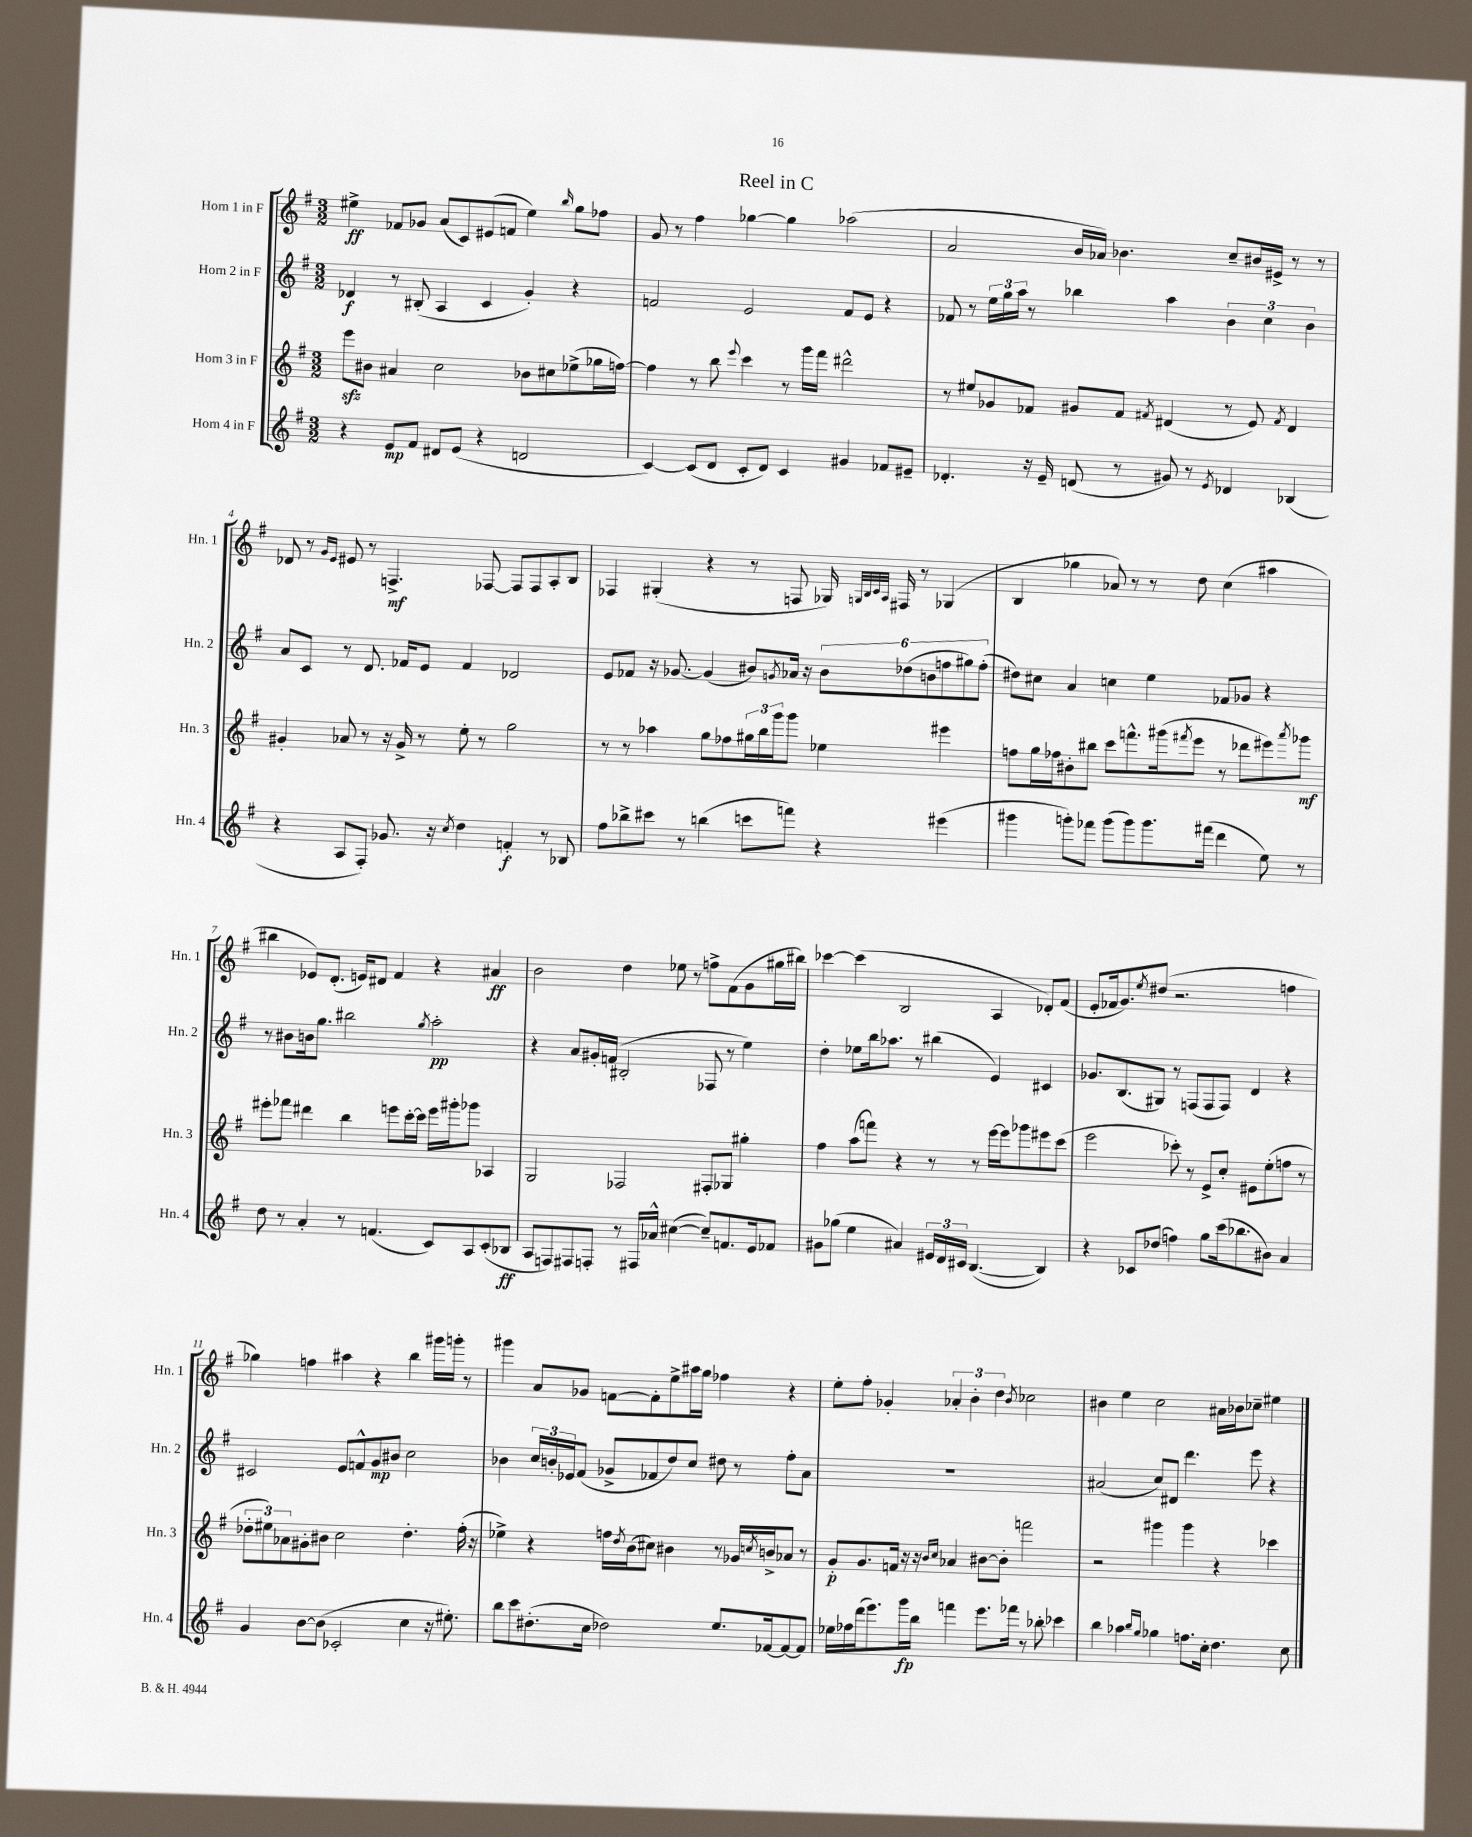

**kern	**dynam	**kern	**dynam	**kern	**dynam	**kern	**dynam
*part4	*part4	*part3	*part3	*part2	*part2	*part1	*part1
*staff4	*staff4	*staff3	*staff3	*staff2	*staff2	*staff1	*staff1
*I"Horn 4 in F	*	*I"Horn 3 in F	*	*I"Horn 2 in F	*	*I"Horn 1 in F	*
*I'Hn. 4	*	*I'Hn. 3	*	*I'Hn. 2	*	*I'Hn. 1	*
*clefG2	*	*clefG2	*	*clefG2	*	*clefG2	*
*k[f#]	*	*k[f#]	*	*k[f#]	*	*k[f#]	*
*M3/2	*	*M3/2	*	*M3/2	*	*M3/2	*
=1	=1	=1	=1	=1	=1	=1	=1
4r	.	8eeezz\L	.	4d-X/	f	4ee#X^\	ff
.	.	8b#X\J	.	.	.	.	.
8e/L	mp	4a#X/	.	8r	.	8f-X/L	.
8f#/J	.	.	.	(8B#X'/	.	8g-X/J	.
8d#X/L	.	2cc\	.	4A/	.	(8a/L	.
(8e/J	.	.	.	.	.	8c/)	.
4r	.	.	.	4c/	.	(8e#X/	.
.	.	.	.	.	.	8fn/J	.
2dn/	.	8b-X\L	.	4g'/)	.	4ee#\)	.
.	.	8cc#X\	.	.	.	.	.
.	.	.	.	.	.	16qqbb/	.
.	.	(8ee-X^\	.	4r	.	8gg\L	.
.	.	16gg-X\L	.	.	.	8ff-X\J	.
.	.	[16ffn\JJ)	.	.	.	.	.
=2	=2	=2	=2	=2	=2	=2	=2
[4c/)	.	4ff\]	.	2fn/	.	8g/	.
.	.	.	.	.	.	8r	.
(8c/L]	.	8r	.	.	.	4ff#\	.
8d/J	.	8bb\	.	.	.	.	.
.	.	8qqeee/	.	.	.	.	.
8c'/L	.	4ccc\	.	2e/	.	[4gg-X\	.
8d/J)	.	.	.	.	.	.	.
4c/	.	8r	.	.	.	4gg-\]	.
.	.	16ggg\LL	.	.	.	.	.
.	.	16fff#\JJ	.	.	.	.	.
4g#X/	.	2ddd#X^^\	.	8f/L	.	(2aa-X\	.
.	.	.	.	8e/J	.	.	.
8f-X/L	.	.	.	4r	.	.	.
8e#X~/J	.	.	.	.	.	.	.
=3	=3	=3	=3	=3	=3	=3	=3
4.d-X'/	.	8r	.	8f-X/	.	2a/	.
.	.	8ee#X/L	.	8r	.	.	.
.	.	8g-X/	.	24ee\LL	.	.	.
.	.	.	.	24gg\	.	.	.
.	.	.	.	24aa\JJ	.	.	.
16r	.	8f-X/J	.	8r	.	.	.
16e~/	.	.	.	.	.	.	.
(8dn/	.	8g#X/L	.	4bb-X\	.	16b/LL	.
.	.	.	.	.	.	16a-X/JJ)	.
8r	.	8f-/J	.	.	.	4.b-X\	.
.	.	8qf#X/	.	.	.	.	.
8g#X/)	.	(4d#X/	.	4aa\	.	.	.
8r	.	.	.	.	.	.	.
8qe/	.	.	.	.	.	.	.
4d-X/	.	8r	.	6b\	.	8cc~/L	.
.	.	8e/)	.	.	.	16b#X/L	.
.	.	.	.	6cc\	.	.	.
.	.	.	.	.	.	16e#X^/JJ	.
.	.	8qf#/	.	.	.	.	.
(4B-X/	.	4d#/	.	.	.	8r	.
.	.	.	.	6b\	.	.	.
.	.	.	.	.	.	8r	.
!!LO:LB:g=z
=4	=4	=4	=4	=4	=4	=4	=4
4r	.	4g#X'/	.	8a/L	.	8d-X/	.
.	.	.	.	8c/J	.	8r	.
.	.	.	.	.	.	16qqg/LL	.
.	.	.	.	.	.	16qqe/JJ	.
8A/L	.	8a-X/	.	8r	.	8e#X/	.
8F#'/J)	.	8r	.	8.d/	.	8r	.
8.g-X/	.	16r	.	.	.	4.Fn^/	mf
.	.	16g#^/	.	16f-X/KL	.	.	.
.	.	8r	.	8e/J	.	.	.
16r	.	.	.	.	.	.	.
8qcc/	.	.	.	.	.	.	.
4dd\	.	8ee'\	.	4f-/	.	.	.
.	.	8r	.	.	.	[8F-X/	.
4fn'/	f	2gg\	.	2d-X/	.	8F-/L]	.
.	.	.	.	.	.	8F-/	.
8r	.	.	.	.	.	8A'/	.
8B-X/	.	.	.	.	.	8B/J	.
=5	=5	=5	=5	=5	=5	=5	=5
8ff#\L	.	8r	.	8e/L	.	4F-X/	.
8bb-X^\	.	8r	.	8f-X/J	.	.	.
8ccc#X\J	.	4aa-X\	.	16r	.	(4G#X'/	.
.	.	.	.	[8.g-X/	.	.	.
8r	.	.	.	.	.	.	.
(4bbn\	.	8gg\L	.	(4g-/]	.	4r	.
.	.	8ff-X\	.	.	.	.	.
8cccn\L	.	24gg#X\L	.	8b#X/L)	.	8r	.
.	.	24bb\	.	.	.	.	.
.	.	24ggg\J	.	.	.	.	.
.	.	.	.	8qgn/	.	.	.
8fffn\J)	.	8ggg\J	.	16a-X/Jk	.	8Fn/	.
.	.	.	.	16r	.	.	.
4r	.	4ee-X\	.	12b#\L	.	16G-X/)	.
.	.	.	.	.	.	32qqGn/LLL	.
.	.	.	.	.	.	32qqB/	.
.	.	.	.	.	.	32qqc/	.
.	.	.	.	.	.	32qqA/JJJ	.
.	.	.	.	.	.	16F#X/	.
.	.	.	.	(12dd-X\	.	.	.
.	.	.	.	.	.	8r	.
.	.	.	.	12bn\	.	.	.
(4eee#X\	.	4eee#X\	.	12ffn\	.	(4G-X/	.
.	.	.	.	12gg#X\)	.	.	.
.	.	.	.	(12ff'\J	.	.	.
=6	=6	=6	=6	=6	=6	=6	=6
4ggg#X\	.	8ffn\L	.	8dd#X\L)	.	4B/	.
.	.	16gg\L	.	8cc#X\J	.	.	.
.	.	16ff-X\J	.	.	.	.	.
8gggn'\L)	.	8b#X'\	.	4a/	.	4gg-X\	.
8fff-X\J	.	8bb#X\J	.	.	.	.	.
(8ggg\L	.	8ccc\L	.	4ccn\	.	8a-X/)	.
8ggg\)	.	8.fffn^^\	.	.	.	8r	.
8.ggg\	.	.	.	4ee\	.	8r	.
.	.	(16ggg#X\k	.	.	.	.	.
.	.	8qfff#X/	.	.	.	.	.
.	.	8eee\J	.	.	.	8dd\	.
(16fff#X\Jk	.	.	.	.	.	.	.
4ddd\	.	8r	.	8f-X/L	.	(4cc\	.
.	.	8ddd-X\L	.	8g-X/J	.	.	.
8ee\)	.	8eee#X\)	.	4r	.	4aa#X\	.
.	.	8qaaa/	.	.	.	.	.
8r	.	8ggg-X\J	mf	.	.	.	.
!!LO:LB:g=z
=7	=7	=7	=7	=7	=7	=7	=7
8dd\	.	8eee#X'\L	.	8r	.	4bb#X\	.
8r	.	8fff-X\J	.	8b#X\L	.	.	.
4a'/	.	4ddd#X\	.	16bn\k	.	8e-X/L)	.
.	.	.	.	8.gg\J	.	.	.
.	.	.	.	.	.	(8.d'/J	.
8r	.	4bb\	.	2bb#X\	.	.	.
.	.	.	.	.	.	16en/KL)	.
(4.fn/	.	.	.	.	.	8d#X/J	.
.	.	8eeen\L	.	.	.	4f#/	.
.	.	[16ccc'\L	.	.	.	.	.
.	.	16ccc\JJ]	.	.	.	.	.
.	.	.	.	8qgg/	.	.	.
8c/L)	.	16eee\LL	.	2aa'\	pp	4r	.
.	.	16ggg#X'\J	.	.	.	.	.
8A/	.	8ggg-X\J	.	.	.	.	.
(8c'/	.	4A-X/	.	.	.	4a#X/	ff
8B-X/J	ff	.	.	.	.	.	.
=8	=8	=8	=8	=8	=8	=8	=8
8A/L	.	2G/	.	4r	.	2b\	.
8Fn/)	.	.	.	.	.	.	.
8F#X/	.	.	.	8a/L	.	.	.
8Fn'/J	.	.	.	16g#X'/L	.	.	.
.	.	.	.	(16fn/JJ	.	.	.
8r	.	2F-X/	.	2B#X'/	.	4dd\	.
16F#X/LL	.	.	.	.	.	.	.
16a-X^^/JJ	.	.	.	.	.	.	.
([4cc#X\	.	.	.	.	.	8ee-X\	.
.	.	.	.	.	.	8r	.
8cc#~/L])	.	8F#X'/L	.	8F-X/	.	8ffn^\L	.
8.fn/	.	8G-X/J	.	8r	.	(8f#\	.
.	.	4gg#X'\	.	4ee\)	.	8g\	.
16e/k	.	.	.	.	.	.	.
8f-X/J	.	.	.	.	.	16gg#X\L	.
.	.	.	.	.	.	16bb#X\JJ)	.
=9	=9	=9	=9	=9	=9	=9	=9
8g#X\L	.	4ff#\	.	4dd'\	.	[4ccc-X\	.
(8gg-X\J	.	.	.	.	.	.	.
4ee\	.	(8aa\L	.	8ee-X\L	.	(4ccc-\]	.
.	.	8fffn\J)	.	16bb\k	.	.	.
.	.	.	.	8.aa-X\J	.	.	.
4a#X/)	.	4r	.	.	.	2B/	.
.	.	.	.	8r	.	.	.
24e#X/LL	.	8r	.	(4bb#X\	.	.	.
24d/	.	.	.	.	.	.	.
24c#X/JJ	.	.	.	.	.	.	.
([4.B/	.	8r	.	.	.	.	.
.	.	[16eee\LL	.	4e/)	.	4A/	.
.	.	16eee\J]	.	.	.	.	.
.	.	8ggg-X\	.	.	.	.	.
4B/])	.	8eee#X\	.	4c#X/	.	8d-X'/L)	.
.	.	(8ccc\J	.	.	.	(8f#/J	.
=10	=10	=10	=10	=10	=10	=10	=10
4r	.	2eee\	.	8.g-X/L	.	8e'/L	.
.	.	.	.	.	.	16f-X/k	.
.	.	.	.	(8.B/	.	8.g/)	.
8c-X/L	.	.	.	.	.	.	.
.	.	.	.	.	.	8qee/	.
(8dd-X/J	.	.	.	8G#X/J)	.	(8dd#X/J	.
4ffn\)	.	8ccc-X'\)	.	8r	.	2.r	.
.	.	8r	.	(8Fn/L	.	.	.
8gg\L	.	8e^/L	.	8F/	.	.	.
(16ccc\k	.	8cc'/J	.	8F/J)	.	.	.
8.bb-X\	.	.	.	.	.	.	.
.	.	8e#X\L	.	4d/	.	.	.
8b#X\J)	.	(8ee'\	.	.	.	.	.
4a/	.	8ffn\J	.	4r	.	4ffn\	.
.	.	8r	.	.	.	.	.
!!LO:LB:g=z
=11	=11	=11	=11	=11	=11	=11	=11
4g/	.	12dd-X'\L	.	2c#X/	.	4gg-X\)	.
.	.	12ee#X\)	.	.	.	.	.
.	.	12a-X\	.	.	.	.	.
[8b\L	.	8g#X'\	.	.	.	4ffn\	.
(8b\J]	.	8b#X\J	.	.	.	.	.
2c-X'/	.	2cc\	.	8e/L	.	4aa#X\	.
.	.	.	.	8fn^^/	.	.	.
.	.	.	.	8g/	mp	4r	.
.	.	.	.	8b#X/J	.	.	.
4cc\	.	4.dd-'\	.	2cc\	.	4bb\	.
16r	.	.	.	.	.	16ggg#X\LL	.
8.ee#X'\)	.	.	.	.	.	16gggn'\JJ	.
.	.	(16ff#'\	.	.	.	8r	.
.	.	16r	.	.	.	.	.
=12	=12	=12	=12	=12	=12	=12	=12
8bb\L	.	4ee-X^\)	.	4b-X\	.	4ggg#X\	.
8ccc\	.	.	.	.	.	.	.
(8.dd#X'\	.	4r	.	24cc/LL	.	8a/L	.
.	.	.	.	24bn'/	.	.	.
.	.	.	.	24e-X/J	.	.	.
.	.	.	.	(8f#/J	.	8g-X/J	.
16cc\Jk	.	.	.	.	.	.	.
2dd-X\)	.	16ffn\LL	.	8g-X^/L	.	[8fn\L	.
.	.	8qdd/	.	.	.	.	.
.	.	(16b\J	.	.	.	.	.
.	.	8cc#X\J)	.	8f-X/	.	8f'\]	.
.	.	4b#X\	.	8dd/)	.	8ee^\	.
.	.	.	.	8cc/J	.	16aa#X\L	.
.	.	.	.	.	.	16gg\JJ	.
8.ee/L	.	8r	.	8dd#X\	.	4ff-X\	.
.	.	16g-X/LL	.	8r	.	.	.
.	.	8qccn/	.	.	.	.	.
[16f-X/k	.	16bn^/J	.	.	.	.	.
8f-/_	.	8a-X/J	.	8ff#'\L	.	4r	.
8f-/J]	.	8r	.	8a\J	.	.	.
=13	=13	=13	=13	=13	=13	=13	=13
16ee-X\LL	.	8g'/L	p	1.r	.	8ee'\L	.
16ff-X\	.	.	.	.	.	.	.
(16ddd\J	.	8.g/	.	.	.	8ff#'\J	.
8.eee\)	.	.	.	.	.	.	.
.	.	.	.	.	.	4g-X'/	.
.	.	16fn/Jk	.	.	.	.	.
16ggg\L	fp	16r	.	.	.	.	.
16bb\JJ	.	16r	.	.	.	.	.
.	.	16qqb/LL	.	.	.	.	.
.	.	16qqcc/JJ	.	.	.	.	.
4fffn\	.	4a-X/	.	.	.	6a-X'/	.
.	.	.	.	.	.	6b'\	.
8.eee\L	.	[8b#X\L	.	.	.	.	.
.	.	.	.	.	.	6dd\	.
.	.	8b#'\J]	.	.	.	.	.
16fff-X\Jk	.	.	.	.	.	.	.
.	.	.	.	.	.	8qb/	.
8r	.	2fffn\	.	.	.	2cc-X\	.
8bb-X'\	.	.	.	.	.	.	.
4ccc-X\	.	.	.	.	.	.	.
=14	=14	=14	=14	=14	=14	=14	=14
4bb\	.	2r	.	(2a#X/	.	4b#X\	.
4aa-X\	.	.	.	.	.	4ee\	.
16qqbb/LL	.	.	.	.	.	.	.
16qqgg/JJ	.	.	.	.	.	.	.
4gg-X\	.	4ggg#X\	.	8cc/L)	.	2cc\	.
.	.	.	.	8d#X/J	.	.	.
8.ffn\L	.	4ggg#\	.	4.ddd\	.	.	.
16cc'\Jk	.	.	.	.	.	.	.
4.dd\	.	4r	.	.	.	16a#X\LL	.
.	.	.	.	.	.	16b-X\J	.
.	.	.	.	8eee\	.	8cc-X~\J	.
.	.	4ccc-X\	.	4r	.	4ee#X\	.
8cc\	.	.	.	.	.	.	.
==	==	==	==	==	==	==	==
*-	*-	*-	*-	*-	*-	*-	*-
